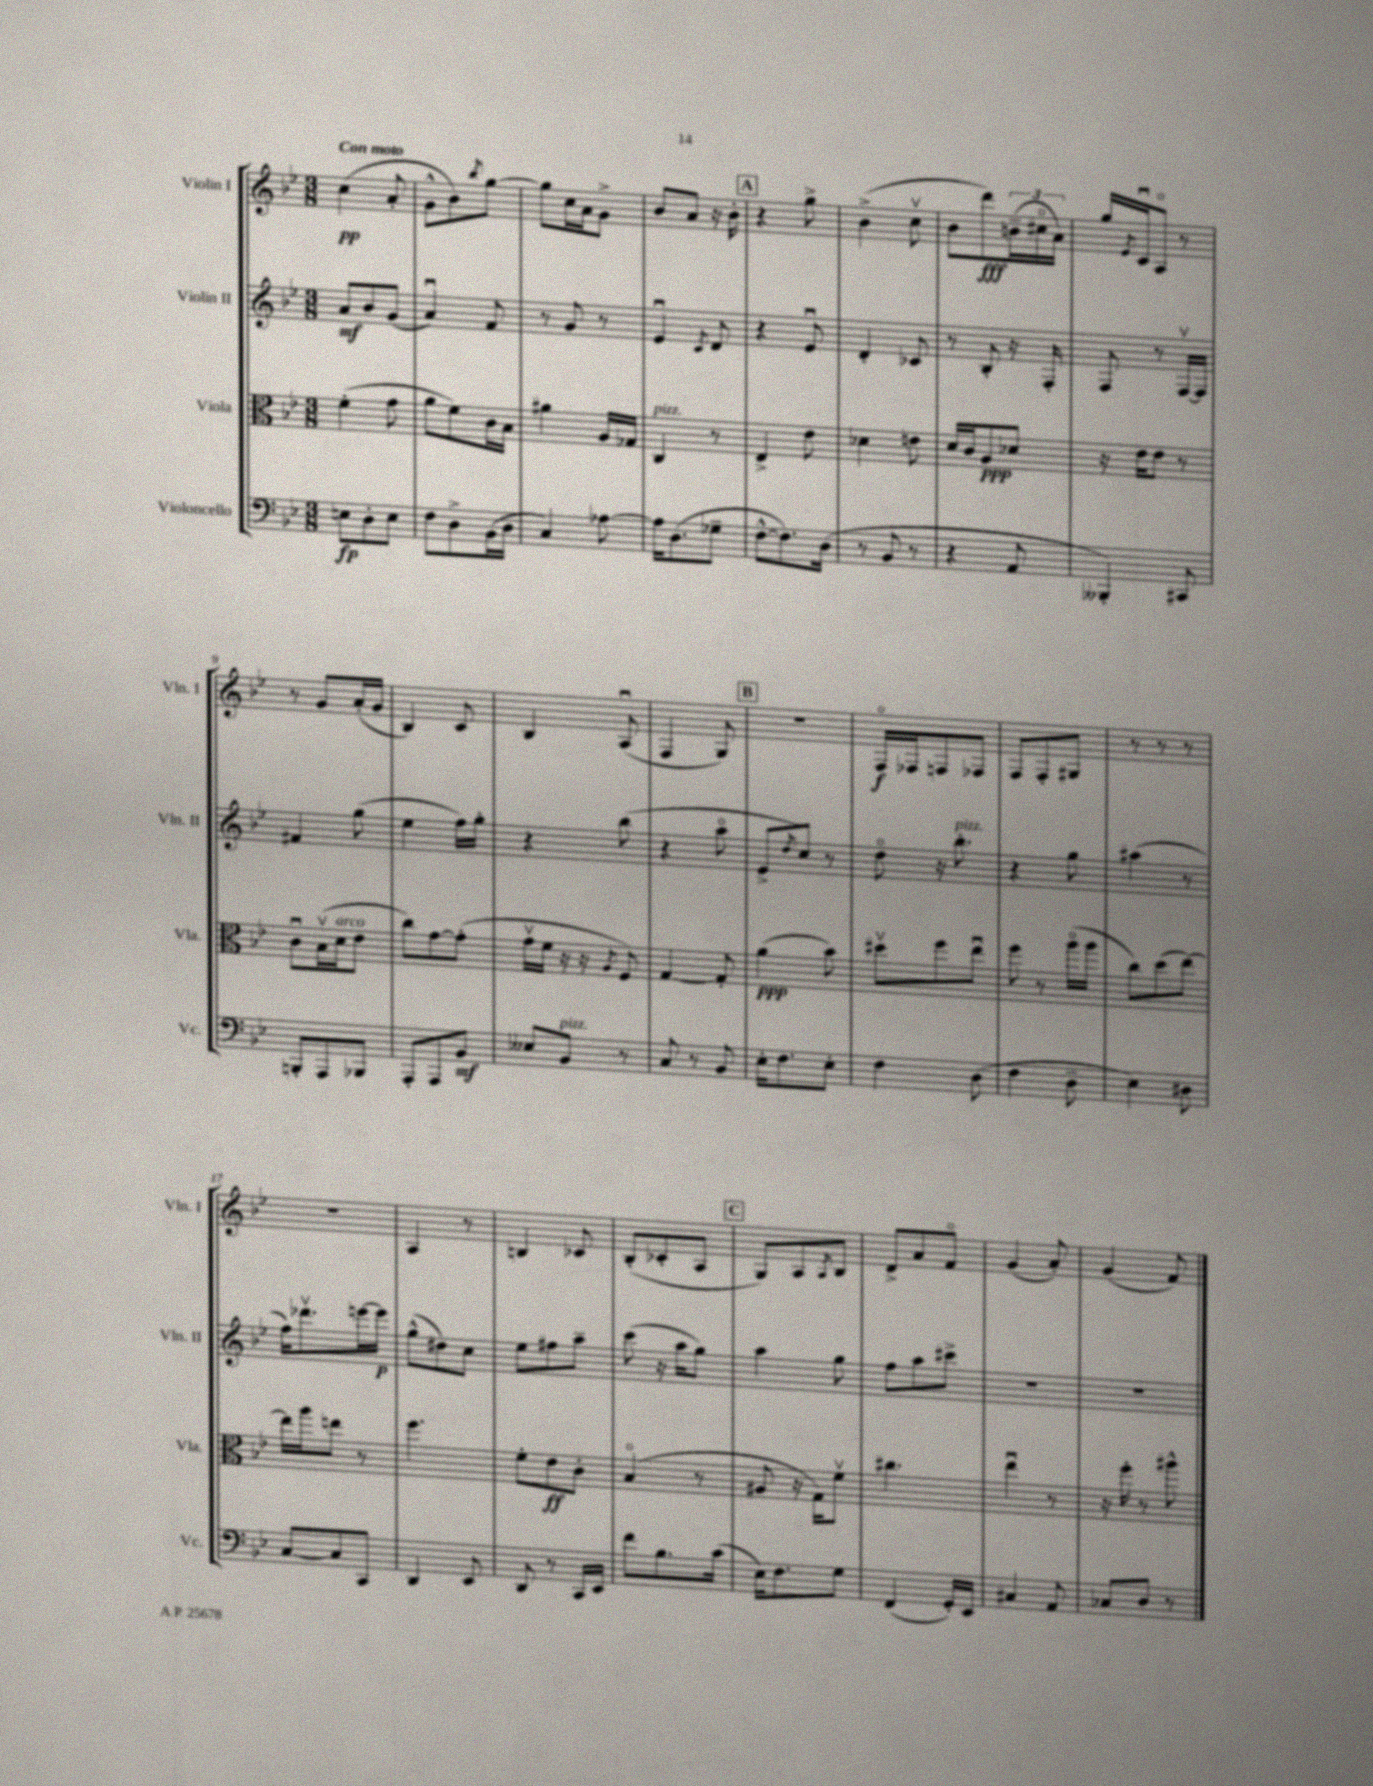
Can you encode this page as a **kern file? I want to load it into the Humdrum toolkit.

**kern	**kern	**kern	**kern
*staff4	*staff3	*staff2	*staff1
*clefF4	*clefC3	*clefG2	*clefG2
*k[b-e-]	*k[b-e-]	*k[b-e-]	*k[b-e-]
*M3/8	*M3/8	*M3/8	*M3/8
8E\L	(4f'\	8a/L	(4cc\
8D'\	.	8b-/	.
8E\J	8g\	(8g/J	8a'/
=	=	=	=
8F\L	8a\L	4au/)	8g^^\L
8D^\	8f\)	.	8b-\)
.	.	.	8qbb-/
(16BB-\L	16c\L	8f/	[8gg\J
16D\JJ	16B-\JJ	.	.
=	=	=	=
4C/)	4a#\	8r	8gg\]L
.	.	8g/	16cc\L
.	.	.	16a\J
[8A-\	16A/LL	8r	8g^\J
.	16G-/JJ	.	.
=	=	=	=
16A-\]LK	4C/	4e-u/	8b-/L
(8.D\	.	.	.
.	.	.	8a/J
.	.	8qc/	.
8G-~\J	8r	8d/	16r
.	.	.	16b-'\
=	=	=	=
[8F^^\L	4E-^/	4r	4r
8.F\])	.	.	.
.	8e-\	8e-u/	8gg^\
(16D\Jk	.	.	.
=	=	=	=
8r	4d-\	4d'/	(4b-^\
8BB-/	.	.	.
8r	8e\	8c-/	8ccv\
=	=	=	=
4r	16d/LL	8r	8b-\L
.	16c/J	.	.
.	8A/	8B-'/	8ddd\)
8AA/	8d-/J	16r	(24b~\L
.	.	.	24cc#o\
.	.	16F'/	.
.	.	.	24a\JJ)
=	=	=	=
4BBB--'/)	16r	8F/	16gg/LL
.	.	.	8qe-/
.	16e-\LK	.	16cu/J
.	8e-\J	8r	8Ao/J
8CC#/	8r	[16Fv/LL	8r
.	.	16F/]JJ	.
=	=	=	=
8BBB'/L	8cu\L	4f#/	8r
8AAA/	(16B-v\L	.	8g/L
.	16d\J	.	.
8BBB-/J	8e-\J	(8gg\	(16a'/L
.	.	.	16g/JJ
=	=	=	=
8AAA'/L	8cc\L)	4ee-\	4B-/)
8AAA/	[8g\	.	.
8BB-/J	(8g'\]J	16ff\LL)	8c/
.	.	16gg'\JJ	.
=	=	=	=
8E--/L	16gv\LL	4r	4B-/
.	16f\JJ	.	.
8BB-/J	16r	.	.
.	16r	.	.
.	8qA/	.	.
8r	8F/)	(8bb-\	(8Au/
=	=	=	=
8C/	[4G/	4r	4F/
8r	.	.	.
8BB-/	8G'/]	8aao\	8G/)
=	=	=	=
16E-'\LK	(4a\	8e-^/L	4.r
8.F\	.	.	.
.	.	8qdd/	.
.	.	8cc/J)	.
8E-'\J	8b-\)	8r	.
=	=	=	=
4F\	8dd#v\L	8ddo\	16Fo/LL
.	.	.	16F-/J
.	8ff\	16r	8F/
.	.	8.bb-'\	.
(8D\	8ee-u\J	.	8F-/J
=	=	=	=
4F\	8ff\	4r	8F/L
.	8r	.	8F'/
8D~\	(16aao\LL	8gg\	8G#/J
.	16aa\JJ	.	.
=	=	=	=
4E-\)	8cc\L)	(4aa#\	8r
.	(8dd\	.	8r
8D#\	[8ee-\J)	8r	8r
=	=	=	=
[8C/L	16ee-\]LL	16ff\LK)	4.r
.	16aa\J	8.ddd-v\	.
8C/]	8ee\J	.	.
8CC/J	8r	[16eee\L	.
.	.	16eee\]JJ	.
=	=	=	=
4DD/	4.ff\	(8gg^^\L	4A/
.	.	8dd#\)	.
8EE-/	.	8cc\J	8r
=	=	=	=
8DD/	8f'\L	8ee-\L	4B/
8r	8e-\	8ff#\	.
16CC/LL	8c'\J	8aa~\J	8c-/
16EE-/JJ	.	.	.
=	=	=	=
8f\L	(4B-o/	(8ccc\	(8B-'/L
8.B-\	.	16r	8c-'/
.	.	16aa\LK	.
.	8r	8gg\J)	8A/J
(16c\Jk	.	.	.
=	=	=	=
16E-\LK)	8A#/	4aa\	8G/L)
8.F\	.	.	.
.	16r	.	8A/
.	16G\LK)	.	.
.	.	.	8qA/
8G\J	8fv\J	8gg\	8B-/J
=	=	=	=
(4FF/	4.cc#\	8ff\L	8d^/L
.	.	8aa\	8a/
16GG'/LL)	.	8ccc#^\J	8fo/J
16EE-/JJ	.	.	.
=	=	=	=
4C#/	4ee-u\	4.r	(4g/
8AA/	8r	.	8a'/)
=	=	=	=
8C-/L	16r	4.r	(4g/
.	16ff'\	.	.
8D/J	8r	.	.
8r	8aa#^^\	.	8f/)
==	==	==	==
*-	*-	*-	*-
